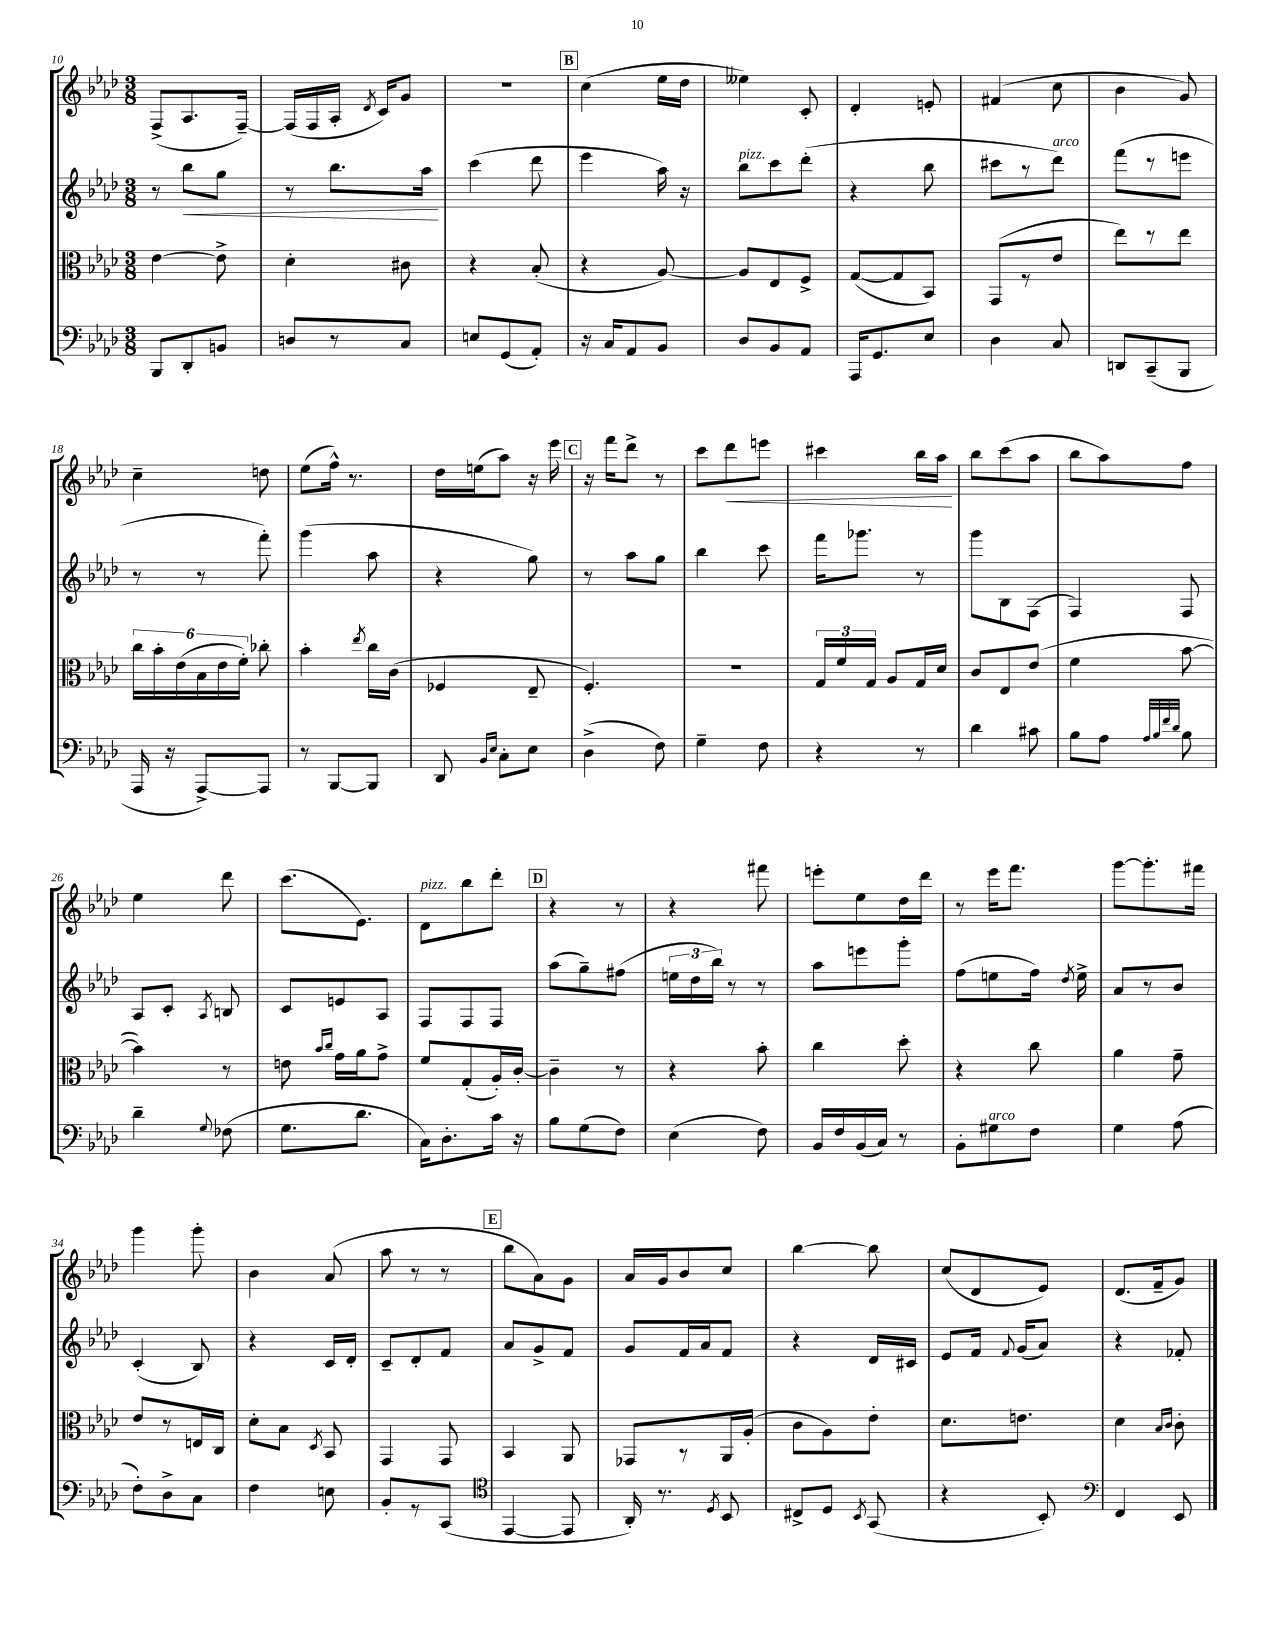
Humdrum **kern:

**kern	**kern	**kern	**kern
*staff4	*staff3	*staff2	*staff1
*clefF4	*clefC3	*clefG2	*clefG2
*k[b-e-a-d-]	*k[b-e-a-d-]	*k[b-e-a-d-]	*k[b-e-a-d-]
*M3/8	*M3/8	*M3/8	*M3/8
8BBB-/L	[4e-\	8r	(8F^/L
8DD-'/	.	8bb-\L	8.A-/
8BB/J	8e-^\]	8gg\J	.
.	.	.	[16F~/Jk)
=	=	=	=
8D/L	4d-'\	8r	(16F/]LL
.	.	.	16F/
8r	.	8.bb-\L	16A-'/JJ
.	.	.	8qd-/
.	.	.	16c/LK)
8C/J	8c#\	.	8g/J
.	.	16aa-\Jk	.
=	=	=	=
8E/L	4r	(4ccc\	4.r
(8GG/	.	.	.
8AA-'/J)	(8B-'/	8ddd-\	.
=	=	=	=
16r	4r	4eee-\	(4cc\
16C/LK	.	.	.
8AA-/	.	.	.
8BB-/J	[8A-/)	16aa-\)	16ee-\LL
.	.	16r	16dd-\JJ
=	=	=	=
8D-/L	8A-/]L	8bb-\L	4ee--\)
8BB-/	8E-/	8ccc\	.
8AA-/J	8F^/J	(8ddd-'\J	8c'/
=	=	=	=
16AAA-/LK	([8G/L	4r	4d-'/
8.GG/	.	.	.
.	8G/]	.	.
8E-/J	8BB-/J)	8bb-\	8e'/
=	=	=	=
4D-\	(8GG/L	8ccc#\L	(4f#/
.	8r	8r	.
8C/	8e-/J	8ddd-\J)	8cc\
=	=	=	=
8DD/L	8ee-\L)	(8fff\L	4b-\
(8CC~/	8r	8r	.
8BBB-/J	8ee-\J	8eee\J	8g/)
=	=	=	=
16AAA-/	24cc\LL	8r	4cc~\
.	24b-'\	.	.
16r	.	.	.
.	(24e-\	.	.
[8AAA-^/L)	24B-\	8r	.
.	24e-\	.	.
.	24f'\JJ)	.	.
8AAA-/]J	8cc-'\	8fff'\)	8dd\
=	=	=	=
8r	4b-'\	(4ggg\	(8ee-\L
[8BBB-/L	.	.	16ff^^\Jk)
.	.	.	8.r
.	8qee-/	.	.
8BBB-/]J	16cc\LL	8aa-\	.
.	(16c\JJ	.	.
=	=	=	=
8DD-/	4F-/	4r	16dd-\LL
.	.	.	(16ee\J
16qqBB-/LL	.	.	.
16qqE-/JJ	.	.	.
8C'\L	.	.	8aa-\J)
8E-\J	8E-~/	8gg\)	16r
.	.	.	16eee-\
=	=	=	=
(4D-^\	4.F'/)	8r	16r
.	.	.	16fff\LK
.	.	8aa-\L	8ddd-^\J
8F\)	.	8gg\J	8r
=	=	=	=
4G~\	4.r	4bb-\	8ccc\L
.	.	.	8ddd-\
8F\	.	8ccc\	8eee\J
=	=	=	=
4r	24G/LL	16fff\LK	4ccc#\
.	24f/	.	.
.	.	8.ggg-\J	.
.	24G/JJ	.	.
.	8A-/L	.	.
8r	16G/L	8r	16bb-\LL
.	16d-/JJ	.	16aa-\JJ
=	=	=	=
4d-\	8c/L	8ggg\L	8bb-\L
.	8E-/	8B-\	(8ccc\
8c#\	(8e-/J	(8F\J	8aa-\J
=	=	=	=
8B-\L	4f\	4F/)	8bb-\L
8A-\J	.	.	8aa-\)
32qqA-/LLL	.	.	.
32qqB-/	.	.	.
32qqf/	.	.	.
32qqd-/JJJ	.	.	.
8B-\	[8b-\	8F/	8ff\J
=	=	=	=
4d-~\	4b-\])	8A-/L	4ee-\
.	.	8c'/J	.
8qqG/	.	8qA-/	.
(8F-\	8r	8B/	8ddd-\
=	=	=	=
8.G\L	8e\	8c/L	(8.ccc\L
.	16qqb-/LL	.	.
.	16qqcc/JJ	.	.
.	16g\LL	8e/	.
8.d-\J	16a-\J	.	8.e-\J)
.	8g^\J	8A-/J	.
=	=	=	=
16C\LK)	8f/L	8F/L	8d-\L
8.D-'\	.	.	.
.	(8G'/	8F/	8bb-\
16c\Jk	16A-'/L)	8F/J	8ddd-'\J
16r	[16c'/JJ	.	.
=	=	=	=
8B-\L	4c~\]	(8aa-\L	4r
(8G\	.	8gg~\)	.
8F\J)	8r	(8ff#\J	8r
=	=	=	=
(4E-\	4r	24ee\LL	4r
.	.	24dd-\	.
.	.	24bb-\JJ)	.
.	.	8r	.
8F\)	8b-'\	8r	8fff#\
=	=	=	=
16BB-/LL	4cc\	8aa-\L	8eee'\L
16F/	.	.	.
(16BB-/	.	8eee\	8ee-\
16C/JJ)	.	.	.
8r	8dd-'\	8ggg'\J	16dd-\L
.	.	.	16ddd-\JJ
=	=	=	=
8BB-'\L	4r	(8ff\L	8r
8G#\	.	8ee\	16eee-\LK
.	.	.	8.fff\J
8F\J	8cc\	16ff\Jk)	.
.	.	8qdd-/	.
.	.	16ee^\	.
=	=	=	=
4G\	4a-\	8a-/L	[8ggg\L
.	.	8r	8.ggg'\]
(8A-\	8g~\	8b-/J	.
.	.	.	16fff#\Jk
=	=	=	=
8F'\L)	8e-/L	(4c'/	4ggg\
8D-^\	8r	.	.
8C\J	16E/L	8B-/)	8ggg'\
.	16C/JJ	.	.
=	=	=	=
4F\	8d-'\L	4r	4b-\
.	8B-\J	.	.
.	8qD-/	.	.
8E\	8BB-/	16c/LL	(8a-/
.	.	16d-'/JJ	.
=	=	=	=
8BB-'/L	4GG/	8c~/L	8aa-\
8r	.	8d-'/	8r
(8CC/J	8GG/	8f/J	8r
=	=	=	=
*clefC4	*	*	*
[4EE-/	4BB-/	8a-/L	8bb-\L
.	.	8g^/	8a-\)
8EE-/]	8AA-/	8f/J	8g\J
=	=	=	=
16AA-'/)	8GG-/L	8g/L	16a-/LL
8.r	.	.	16g/J
.	8r	16f/L	8b-/
.	.	16a-/J	.
8qD-/	.	.	.
8BB-/	16AA-/L	8f/J	8cc/J
.	(16A-'/JJ	.	.
=	=	=	=
8C#^/L	8c\L	4r	[4bb-\
8D-/J	8A-\)	.	.
8qBB-/	.	.	.
(8GG/	8e-'\J	16d-/LL	8bb-\]
.	.	16c#/JJ	.
=	=	=	=
4r	8.d-\L	8e-/L	(8cc/L
.	.	16f/Jk	8d-/
.	.	8qqf/	.
.	8.e\J	(16g/LK	.
8BB-'/)	.	8a-/J)	8e-/J)
=	=	=	=
*clefF4	*	*	*
4FF/	4d-\	4r	(8.d-/L
.	.	.	16f~/k
.	16qqB-/LL	.	.
.	16qqc/JJ	.	.
8EE-/	8c'\	8f-'/	8g/J)
==	==	==	==
*-	*-	*-	*-
